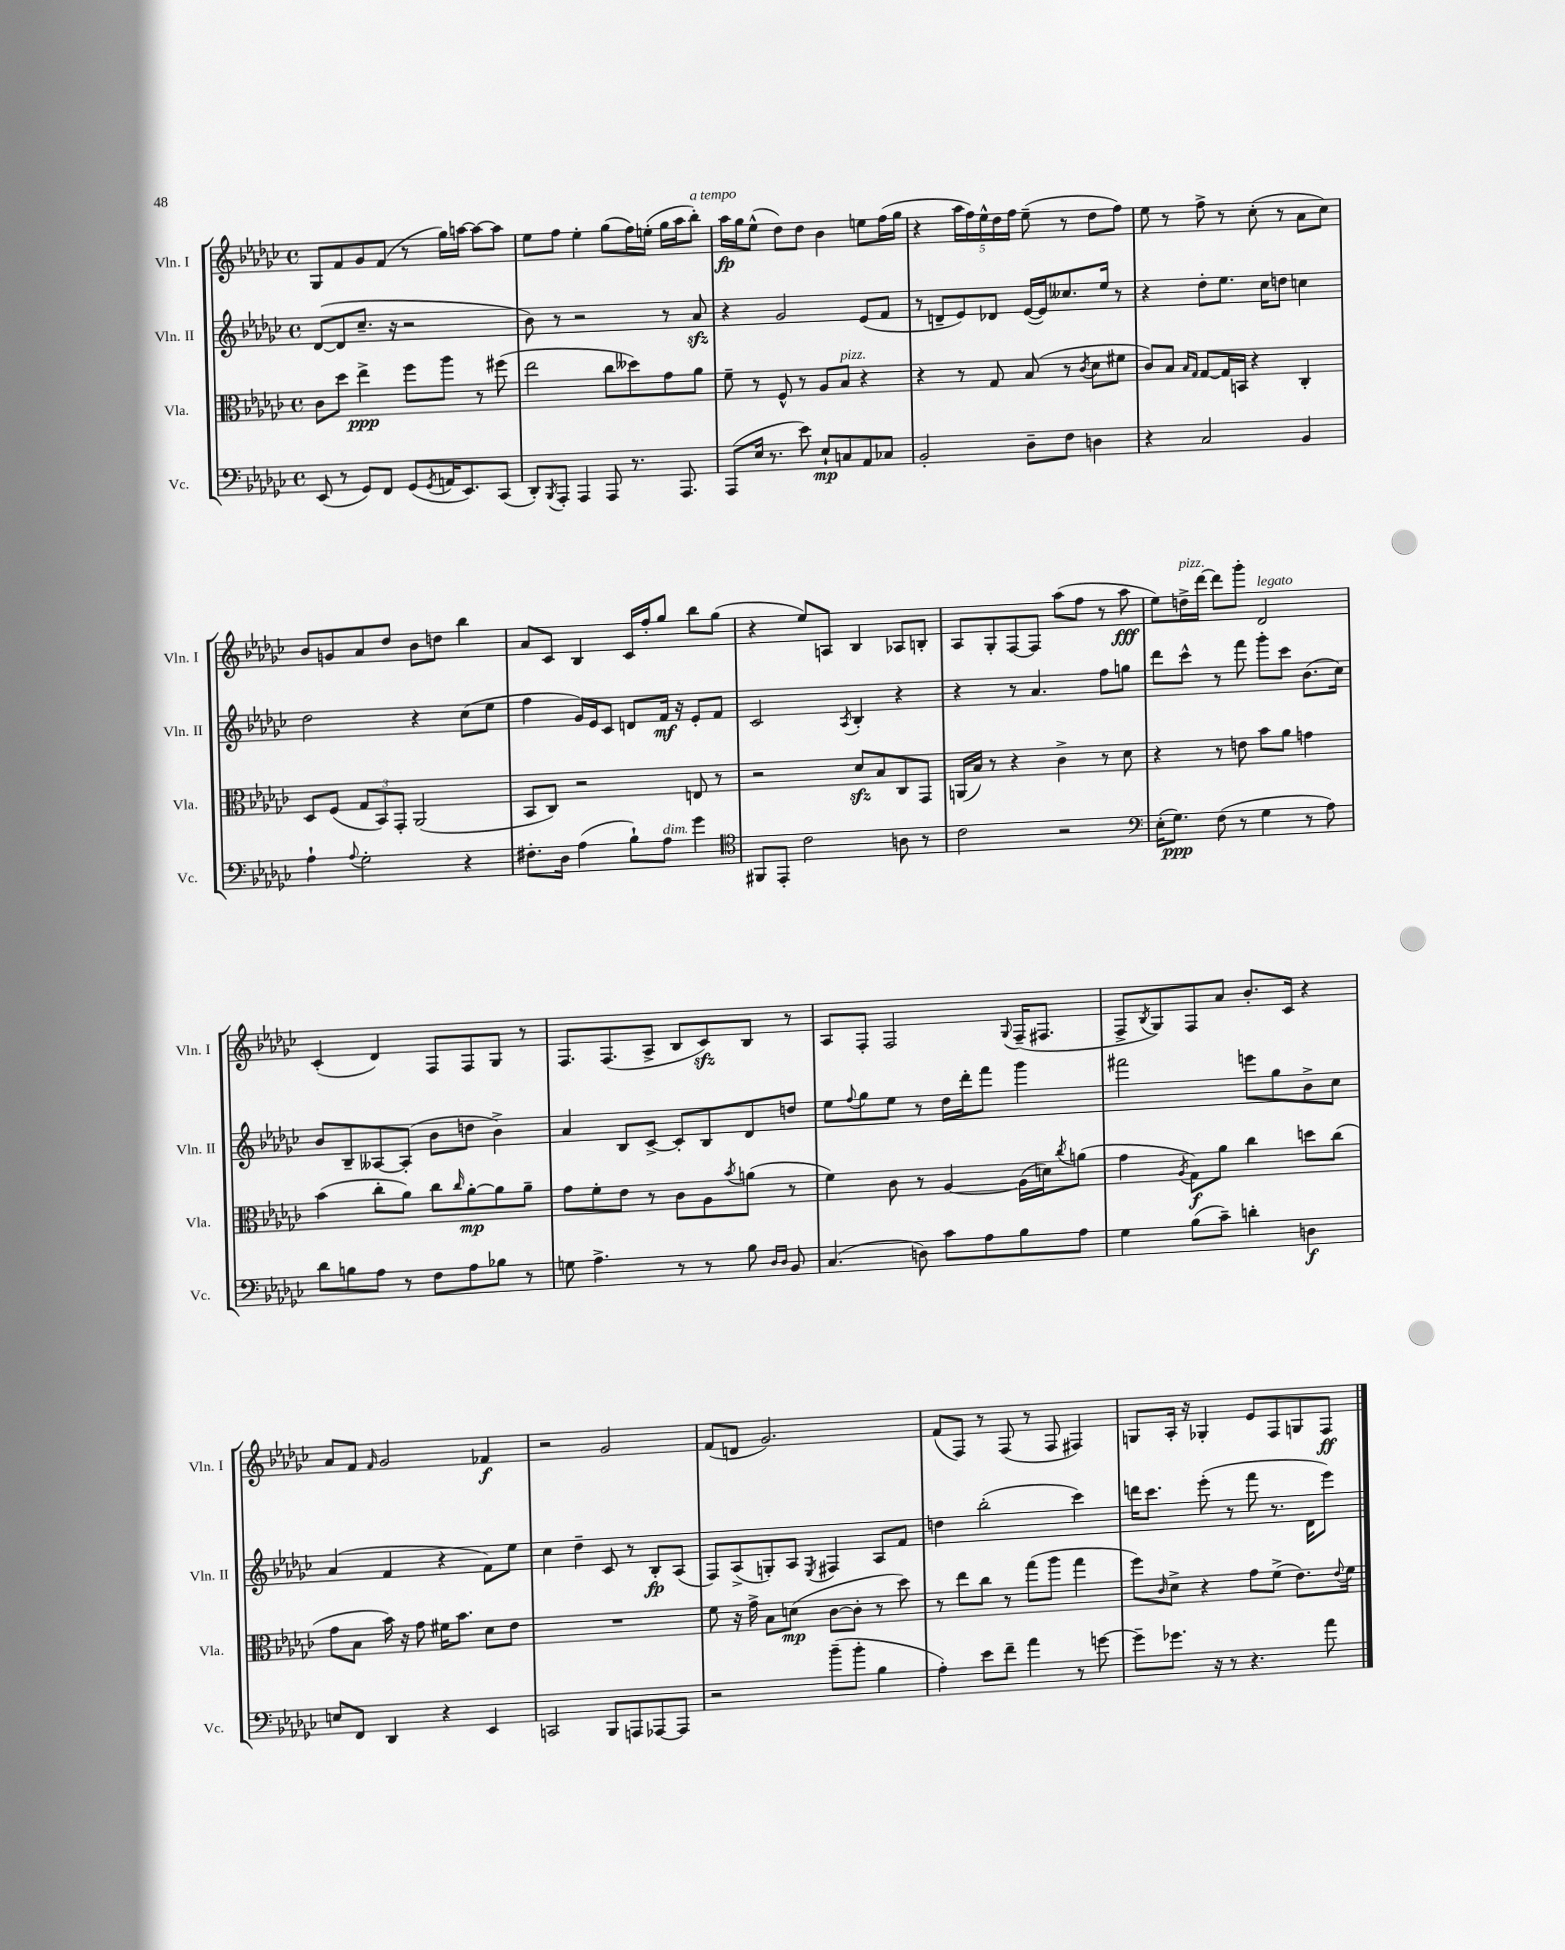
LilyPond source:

<<
\new StaffGroup <<
\new Staff = "s0" \with { instrumentName = "Vln. I" shortInstrumentName = "Vln. I" } {
    \clef treble \key ges \major \defaultTimeSignature \time 4/4
    ges8 f'8 ges'8 f'8( r8 ges''16) a''16~ a''8~ a''8 |
    ees''8 f''8 ees''4-. ges''8( f''16) e''16-.( ges''16 aes''16 bes''8-.^\markup { \italic "a tempo" }) |
    aes''16\fp ges''16 ees''8-^( des''8) des''8 bes'4 e''8 f''16( ges''16 |
    r4 \tuplet 5/4 { aes''16 f''16) ees''16-^ des''16 f''16 } ees''8--( r8 des''8 f''8) |
    ees''8 r8 f''8-> r8 ces''8-.( r8 aes'8 ces''8) |
    bes'8 g'8 aes'8 des''8 bes'8 d''8 bes''4 |
    aes'8 ces'8 bes4 ces'16 f''16-. ges''8 bes''8 ges''8( |
    r4 ees''8) a8 bes4 aes8 b8-. |
    aes8 ges8-. f8~ f8 aes''8( f''8 r8 aes''8\fff |
    ees''8) d''16->^\markup { \italic "pizz." } des'''16~ des'''8 ges'''8-. des'2^\markup { \italic "legato" } |
    ces'4-.( des'4) f8 f8 ges8 r8 |
    f8. f8.( aes8-> bes8 ces'8\sfz) bes8 r8 |
    aes8 f8-. f2 \appoggiatura { ges8 } f16--( fis8. |
    f8-> \acciaccatura { bes8 } ges8) f8 aes'8 bes'8.-. ces'16 r4 |
    aes'8 f'8 \grace { f'16 } ges'2 fes'4\f |
    r2 ges'2 |
    f'8( d'8 ges'2.) |
    f'8( f8) r8 f8( r8 f8 fis4) |
    g8 aes16-. r16 ges4-. ees'8 f8 g8 f8\ff \bar "|." |
}
\new Staff = "s1" \with { instrumentName = "Vln. II" shortInstrumentName = "Vln. II" } {
    \clef treble \key ges \major \defaultTimeSignature \time 4/4
    des'8~( des'8 ces''8.-- r16 r2 |
    bes'8) r8 r2 r8 aes'8\sfz |
    r4 ges'2 ees'8( f'8 |
    r8 d'8-- ees'8) des'8 ees'16~( ees'16) ceses''8. ees''16 r8 |
    r4 des''8-. ees''8. ces''16 d''8 c''4 |
    des''2 r4 ces''8( ees''8 |
    f''4 ges'16) ees'16 ces'8 d'8 f'16\mf r16 ees'8-. f'8 |
    ces'2 \acciaccatura { aes8 } bes4-. r4 |
    r4 r8 aes'4. f''8 g''8 |
    des'''8 ces'''8-^ r8 f'''8 ges'''8-. ces'''8 bes'8.( ces''16) |
    bes'8 bes8-- aeses8~ aeses8-.( bes'8 d''8 bes'4->) |
    aes'4 bes8 ces'8~-> ces'8-. bes8 des'8 d''8 |
    ees''8 \appoggiatura { f''8 } ges''8 ees''8 r8 des''16 des'''16-. f'''8 ges'''4 |
    fis'''2 e'''8 ges''8 bes'8-> ces''8 |
    aes'4( f'4 r4 f'8) ees''8 |
    ces''4 des''4-- ces'8 r8 bes8-.\fp aes8( |
    f8) aes8->( g8-.) aes8 \acciaccatura { ees8 } fis4 aes8 f'8 |
    d''4 bes''2-.( ces'''4) |
    d'''16 ces'''8. ees'''8-.( r8 f'''8 r8. des'16 ees'''8) \bar "|." |
}
\new Staff = "s2" \with { instrumentName = "Vla." shortInstrumentName = "Vla." } {
    \clef alto \key ges \major \defaultTimeSignature \time 4/4
    ces'8 des''8 ees''4->\ppp f''8 aes''8 r8 fis''8( |
    ees''2 ces''8 deses''8) ges'8 aes'8 |
    f'8-- r8 f8-^ r8 aes8 bes8^\markup { \italic "pizz." } r4 |
    r4 r8 ges8 bes8( r8 \acciaccatura { ces'8 } des'8 fis'8 |
    ces'8) bes8 \grace { bes16 ges16 } ges8~ ges16 b,16 r4 ces4-. |
    des8 f8( \tuplet 3/2 { ges8 bes,8) ges,8-. } aes,2( |
    bes,8 ces8) r2 e8 r8 |
    r2 des'8\sfz bes8 ces8 ges,8 |
    a,16( bes16) r8 r4 ces'4-> r8 des'8 |
    r4 r8 e'8 bes'8 aes'8 g'4 |
    bes'4( ces''8-. aes'8) ces''8 \grace { ces''16 } aes'8~-.\mp aes'8 aes'8-- |
    ges'8 f'8-. ees'8 r8 ces'8 aes8 \acciaccatura { bes'8 } a'8( r8 |
    f'4) ces'8 r8 aes4~ aes16( d'16) \acciaccatura { ces''8 } a'8( |
    ges'4 \acciaccatura { aes8 } ges8\f) aes'8 ces''4 d''8 ces''8( |
    ges'8 bes8 bes'16) r16 ges'8 fis'16 bes'8. des'8 ees'8 |
    R1 |
    f'8 r16 ges'16-> bes8 d'8\mp( ces'8~ ces'8-. r8 des''8) |
    r8 ees''8 ces''8 r8 ges''8( aes''8 ges''4 |
    f''8) \grace { ces'16 } des'8-> r4 ges'8 f'8->( ees'8.) \appoggiatura { ees'8 } f'16 \bar "|." |
}
\new Staff = "s3" \with { instrumentName = "Vc." shortInstrumentName = "Vc." } {
    \clef bass \key ges \major \defaultTimeSignature \time 4/4
    ees,8( r8 ges,8) f,8 ges,8( \acciaccatura { ges,8 } a,16 ees,8.) ces,8( |
    des,8-.) \acciaccatura { bes,,8 } aes,,8-. aes,,4 aes,,8 r8. aes,,8. |
    aes,,8( ees16 r8. ees'8) ees8-!\mp c8 aes,8 ces8 |
    bes,2-. des8-- f8 d4 |
    r4 ces2 bes,4 |
    aes4-! \appoggiatura { aes8 } ges2-. r4 |
    fis8.-. des16 aes4( bes8-!) aes8^\markup { \italic "dim." } ges'4 |
    \clef tenor fis,8 ees,8-. ces'2 a8 r8 |
    ces'2 r2 |
    \clef bass ees16-.( ges8.\ppp) f8( r8 ges4 r8 aes8) |
    des'8 b8 aes8 r8 f8 aes8 bes8 r8 |
    g8 aes4.-> r8 r8 bes8 \grace { des16 des16 } bes,8 |
    ces4.( d8) ces'8 aes8 bes8 aes8 |
    ges4 bes8( ces'8--) d'4-. d4\f |
    e8 f,8 des,4 r4 ees,4 |
    c,2 bes,,8 a,,8 aes,,8~ aes,,8 |
    r2 bes'8--( bes'8-. bes4 |
    aes4-.) ees'8 f'8-- aes'4 r8 g'8~ |
    g'8-- ges'8. r16 r8 r4. aes'8 \bar "|." |
}
>>
>>
\layout { \context { \Score \remove "Bar_number_engraver" } }
